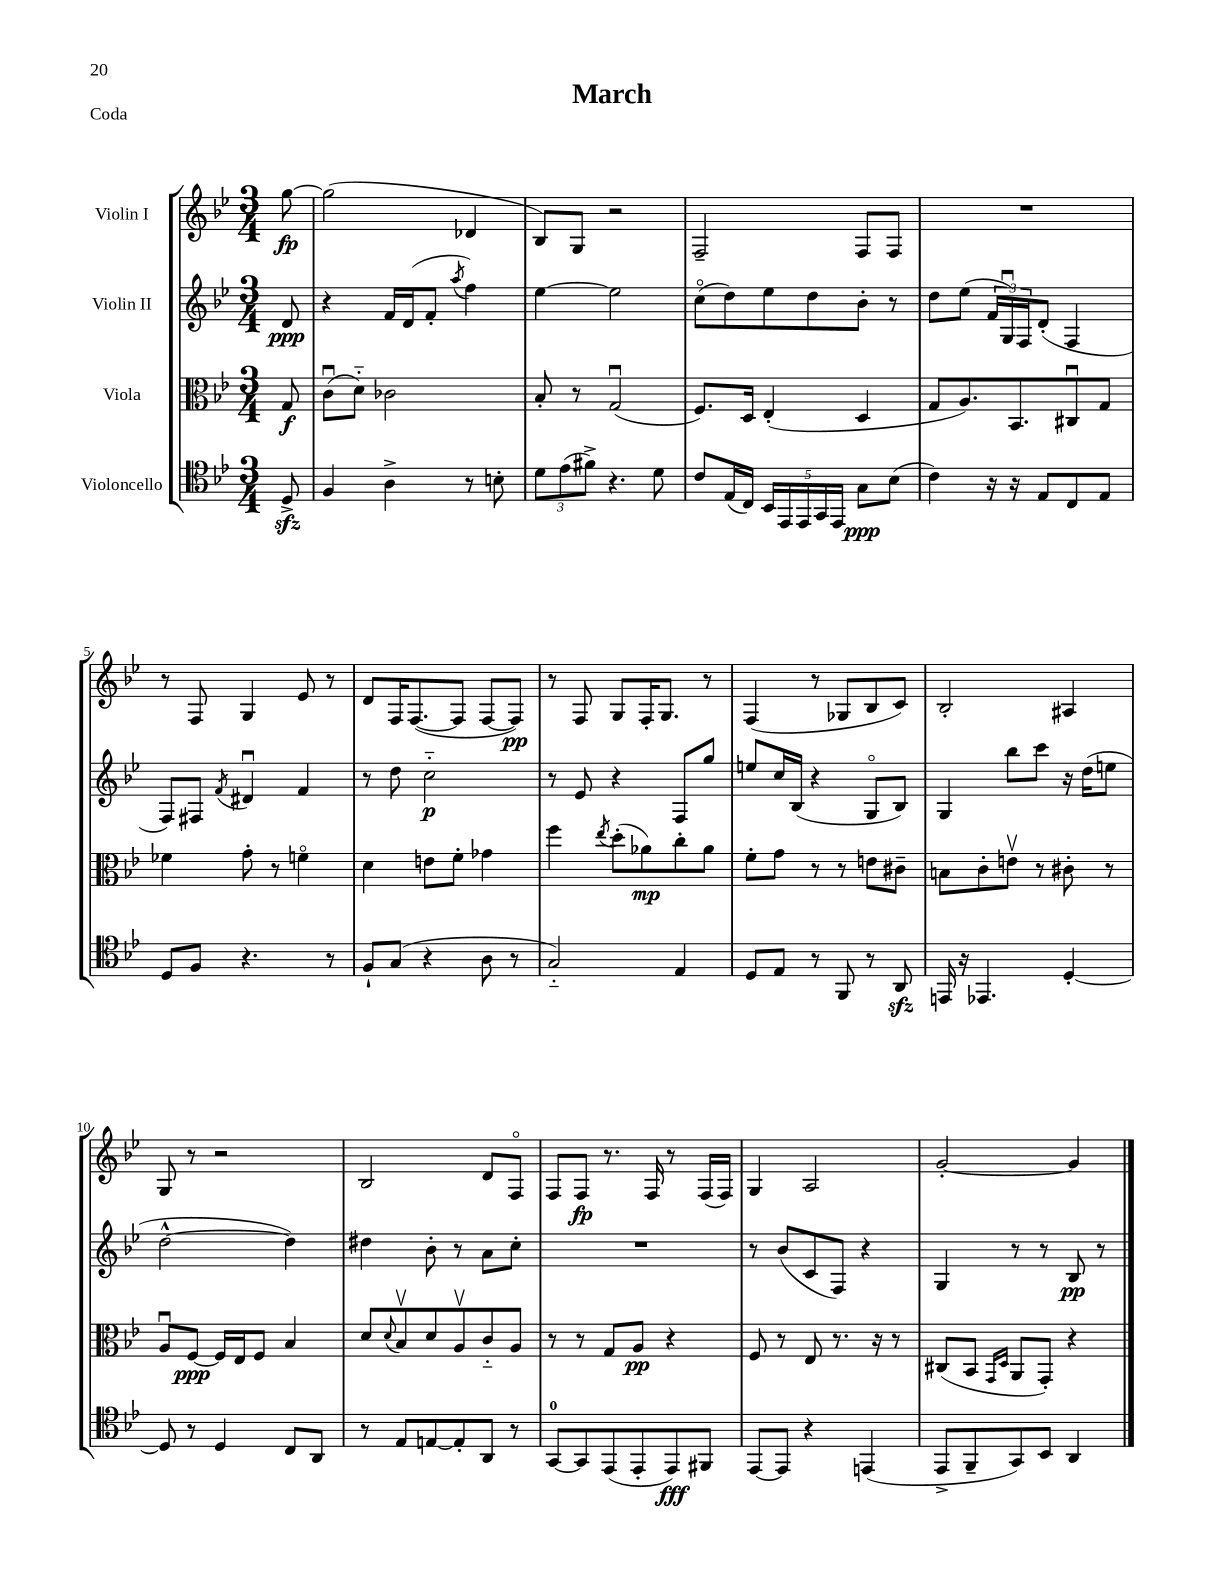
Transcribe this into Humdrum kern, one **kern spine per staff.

**kern	**kern	**kern	**kern
*staff4	*staff3	*staff2	*staff1
*clefC4	*clefC3	*clefG2	*clefG2
*k[b-e-]	*k[b-e-]	*k[b-e-]	*k[b-e-]
*M3/4	*M3/4	*M3/4	*M3/4
8D^	8G	8d	[8gg
=	=	=	=
4F	(8cu	4r	(2gg]
.	8d'~)	.	.
4A^	2c-	16f	.
.	.	(16d	.
.	.	8f'	.
.	.	8qaa	.
8r	.	4ff)	4d-
8B'	.	.	.
=	=	=	=
12d	8B-'	[4ee-	8B-)
(12e-	.	.	.
.	8r	.	8G
12f#^)	.	.	.
4.r	(2Gu	2ee-]	2r
8d	.	.	.
=	=	=	=
8c	8.F)	(8cco	2F~
(16E-	.	8dd)	.
16C)	16D	.	.
20BB-	(4E-'	8ee-	.
20EE-	.	.	.
20EE-	.	.	.
.	.	8dd	.
20GG	.	.	.
20EE-	.	.	.
8G	4D	8b-'	8F
(8B-	.	8r	8F
=	=	=	=
4c)	8G	8dd	2.r
.	8.A)	(8ee-	.
16r	.	24f	.
.	.	24Gu)	.
16r	8.BB-	.	.
.	.	24F	.
8E-	.	(8d'	.
8C	8C#u	4F	.
8E-	8G	.	.
=	=	=	=
8D	4f-	8F)	8r
8F	.	8F#	8F
.	.	8qf	.
4.r	8g'	4d#u	4G
.	8r	.	.
.	4fo	4f	8e-
8r	.	.	8r
=	=	=	=
8F`	4d	8r	8d
(8G	.	8dd	16F
.	.	.	([8.F
4r	8e	2cc'~	.
.	8f'	.	8F]
8A	4g-	.	[8F
8r	.	.	8F])
=	=	=	=
2G'~)	4ff	8r	8r
.	.	8e-	8F
.	8qee-	.	.
.	(8dd'	4r	8G
.	8a-)	.	16F'
.	.	.	8.G
4E-	8cc'	8F	.
.	8a-	8gg	8r
=	=	=	=
8D	8f'	8ee	(4F
8E-	8g	16cc	.
.	.	(16B-	.
8r	8r	4r	8r
8FF	8r	.	8G-
8r	8e	8Go	8B-
8AA	8c#~	8B-)	8c)
=	=	=	=
16EE	8B	4G	2B-'
16r	.	.	.
4.EE-	8c'	.	.
.	8ev	8bb-	.
.	8r	8ccc	.
[4D'	8c#'	16r	4A#
.	.	(16dd	.
.	8r	8ee	.
=	=	=	=
8D]	8Au	[2dd^^	8G
8r	[8F	.	8r
4D	16F]	.	2r
.	16E-	.	.
.	8F	.	.
8C	4B-	4dd])	.
8AA	.	.	.
=	=	=	=
8r	8d	4dd#	2B-
.	8qqd	.	.
8E-	8B-v	.	.
[8E	8d	8b-'	.
8E']	8Av	8r	.
8AA	8c'~	8a	8d
8r	8A	8cc'	8Fo
=	=	=	=
[8GG	8r	2.r	8F
8GG]	8r	.	8F
(8EE-	8G	.	8.r
8EE-'	8A	.	.
.	.	.	16F
8EE-)	4r	.	8r
8FF#	.	.	(16F
.	.	.	16F)
=	=	=	=
[8EE-	8F	8r	4G
8EE-]	8r	(8b-	.
4r	8E-	8c	2A
.	8.r	8F)	.
(4EE	.	4r	.
.	16r	.	.
.	8r	.	.
=	=	=	=
8EE-^	(8C#	4G	[2g'
8FF~	8BB-	.	.
.	16qqGG	.	.
.	16qqD	.	.
8GG)	8AA	8r	.
8BB-	8GG')	8r	.
4AA	4r	8B-	4g]
.	.	8r	.
==	==	==	==
*-	*-	*-	*-
